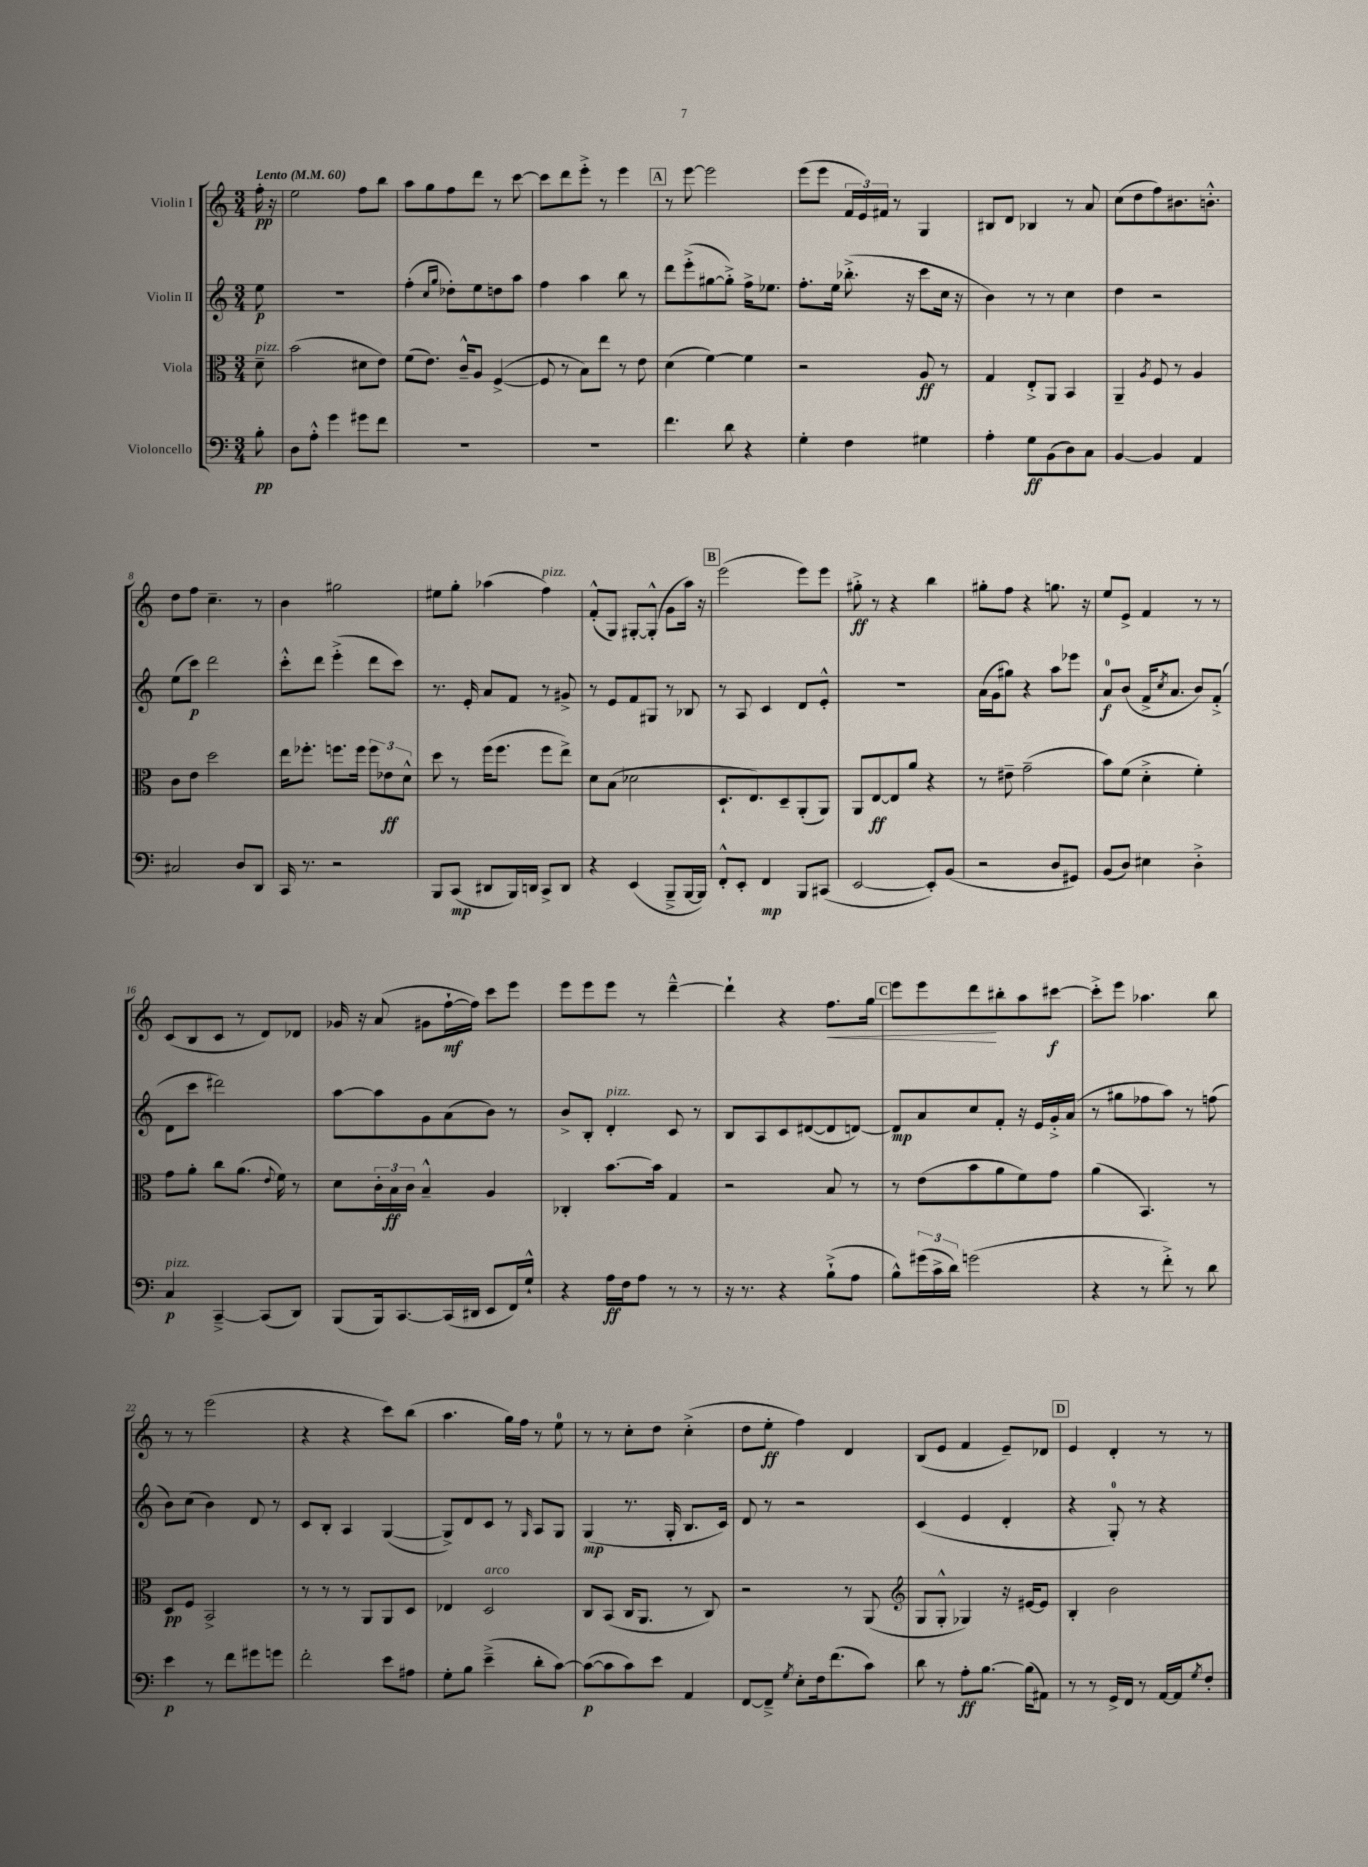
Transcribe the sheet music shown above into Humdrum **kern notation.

**kern	**kern	**kern	**kern
*staff4	*staff3	*staff2	*staff1
*clefF4	*clefC3	*clefG2	*clefG2
*k[]	*k[]	*k[]	*k[]
*M3/4	*M3/4	*M3/4	*M3/4
*MM60	*MM60	*MM60	*MM60
8B'\	8d~\	8ee\	16ff'\
.	.	.	16r
=	=	=	=
8D\L	(2b\	2.r	2ee\
8A'^^\J	.	.	.
4g\	.	.	.
8g#\L	8d#\L	.	8ff\L
8f\J	8e\J)	.	8bb\J
=	=	=	=
2.r	(8f\L	(4ff'\	8aa\L
.	8.e\J)	.	8gg\
.	.	16qqcc/LL	.
.	.	16qqgg/JJ	.
.	.	8dd-'\L)	8ff\
.	16c~^^/LK	.	.
.	8A/J	8ee\	8ddd\J
.	([4F^/	8dd\	8r
.	.	8aa\J	[8ccc\
=	=	=	=
2.r	8F/]	4ff\	8ccc\]L
.	8r	.	8ddd\
.	8B\L)	4aa\	8eee'^\J
.	8ee\J	.	8r
.	8r	8bb\	4eee\
.	8e\	8r	.
=	=	=	=
4.f\	(4d\	8ddd\L	8r
.	.	(8eee'^\	[8eee\
.	[4f\)	[8gg#\	2eee\]
8d\	.	8gg#'^\]J)	.
4r	4f\]	16ff^\LK	.
.	.	8.ee-\J	.
=	=	=	=
4G'\	2r	8.ff'\L	(8eee\L
.	.	.	8eee\J
.	.	16ee\Jk	.
4F\	.	(8.bb-'^\	24f/LL
.	.	.	24e/)
.	.	.	24f#/JJ
.	.	.	8r
.	.	16r	.
4G#\	8A/	8ccc\L	4G/
.	8r	16cc\Jk	.
.	.	16r	.
=	=	=	=
4A'\	4G/	4b\)	8B#/L
.	.	.	8d/J
8G\L	8E'^/L	8r	4B-/
(8BB\	8AA/J	8r	.
8D\)	4BB/	4cc\	8r
8C\J	.	.	8a/
=	=	=	=
[4BB/	4AA~/	4dd\	(8cc\L
.	.	.	8dd\
.	8qA/	.	.
4BB/]	8F/	2r	8ff\)
.	8r	.	8.b#\
4AA/	4A/	.	.
.	.	.	8.b'^^\J
=	=	=	=
2C#/	8c\L	(8ee\L	8dd\L
.	8e\J	8ccc\J)	8ff\J
.	2dd\	2ddd\	4.cc~\
8D/L	.	.	.
8DD/J	.	.	8r
=	=	=	=
16CC/	16ee\LK	8ccc'^^\L	4b\
8.r	8.ff-'\J	.	.
.	.	8ddd\J	.
2r	8.ff\L	(4eee'^\	2gg#\
.	16ff\Jk	.	.
.	12ff\L	8ddd\L	.
.	12e-\	.	.
.	.	8ccc\J)	.
.	12d^^\J	.	.
=	=	=	=
8BBB/L	8dd\	8.r	8ee#\L
(8CC/J	8r	.	8gg'\J
.	.	16e'/	.
8DD#/L	(16ff\LK	8a/L	(4aa-\
.	8.ff\J	.	.
16BBB/L)	.	8f/J	.
16DD/JJ	.	.	.
8CC^/L	8ff\L	8r	4ff\)
8DD/J	8ee^\J)	8g#^/	.
=	=	=	=
4r	8d\L	8r	(8f'^^/L
.	(8B\J	8e/L	8G/J)
(4EE/	2d-\	8f/	[8G#'/L
.	.	8G#/J	(8G#'^^/]J
8BBB~^/L	.	8r	8g\L
[16BBB/L	.	8B-/	16aa\Jk)
16BBB/]JJ)	.	.	16r
=	=	=	=
8FF'^^/L	8.D`/L	8r	(2eee\
8EE'/J	.	8A/	.
.	8.E/)	.	.
4FF/	.	4c/	.
.	8D~/	.	.
8BBB/L	(8AA'/	8d/L	8eee\L)
(8CC#/J	8AA/J)	8e'^^/J	8eee\J
=	=	=	=
[2EE/	8AA/L	2.r	8gg#'^\
.	[8E/	.	8r
.	8E/]	.	4r
.	8a/J	.	.
8EE'/]L)	4r	.	4bb\
(8BB/J	.	.	.
=	=	=	=
2r	8r	(16a\LL	8gg#'\L
.	.	16g\J	.
.	8e#~\	8gg#\J)	8ff\J
.	(2g~\	4r	4r
8D/L	.	8aa\L	8.gg\
8GG#/J)	.	8eee-\J	.
.	.	.	16r
=	=	=	=
(8BB/L	8b\L)	8a/L	8ee/L
8D/J)	(8f\J	(8b/J	8e^/J
4E#\	4d'^\	16f^/LK	4f/
.	.	8qcc/	.
.	.	8.a/J	.
4D'^\	4f'\)	8b/L)	8r
.	.	(8f'^/J	8r
=	=	=	=
4C/	8g\L	8d\L	(8c/L
.	8a'\J	8ccc\J	8B/
[4CC~^/	8cc\L	2ddd#\)	8c/J
.	(8.a\J	.	8r
(8CC/]L	.	.	8d/L)
.	8qqe/	.	.
.	16f\)	.	.
8DD/J)	8r	.	8d-/J
=	=	=	=
(8BBB/L	8d\L	[8aa\L	16g-/
.	.	.	16r
16BBB/k)	24c'\L	8aa\]	(8a/
.	24B\	.	.
[8.CC/	.	.	.
.	24c\JJ	.	.
.	4B~^^/	8g\	8g#\L
(16CC/]L	.	(8a\	[16ff`\L
16DD#/JJ	.	.	16ff\]JJ)
8EE/L	4A/	8b\J)	8ccc\L
16FF/L)	.	8r	8eee\J
16G`^^/JJ	.	.	.
=	=	=	=
4r	4C-'/	8b^/L	8eee\L
.	.	8B'/J	8eee\
16A\LL	[8.b\L	4d'/	8eee\J
16F\J	.	.	.
8A\J	.	.	8r
.	16b\]Jk	.	.
8r	4G/	8c/	[4ddd~^^\
8r	.	8r	.
=	=	=	=
16r	2r	8B/L	4ddd`\]
8.r	.	.	.
.	.	8A/	.
4r	.	8c/	4r
.	.	([8d#/	.
(8B`^\L	8B/	8d#/]	8.ff\L
8A\J	8r	[8d/J)	.
.	.	.	16gg\Jk
=	=	=	=
8B^^\L)	8r	8d/]L	8eee\L
(24g#\L	(8e\L	8a/	8eee\
24c^\	.	.	.
24d\JJ)	.	.	.
(2g\	8b\	8cc/	8ddd\
.	8a\	8f'/J	8bb#'\
.	8f\)	16r	8aa\
.	.	16e/LL	.
.	8g\J	16g'^/	[8ccc#\J
.	.	(16a/JJ	.
=	=	=	=
4r	(4a\	8r	8ccc#'^\]L
.	.	8gg#\L	8eee\J
8r	4.BB/)	8ff-\	4.aa-\
8f'^\)	.	8aa\J)	.
8r	.	8r	.
8d\	8r	(8ff\	8bb\
=	=	=	=
4e\	8D/L	8b\L)	8r
.	8F/J	(8cc\J	8r
8r	2BB^/	4b\)	(2eee\
8f\L	.	.	.
8g#\	.	8d/	.
8g\J	.	8r	.
=	=	=	=
2f'\	8r	8c/L	4r
.	8r	8B'/J	.
.	8r	4A/	4r
.	8AA/L	.	.
8e\L	8AA/	([4G/	8ccc\L)
8A#\J	8D/J	.	(8bb\J
=	=	=	=
8G'\L	4E-/	8G^/]L)	4.aa\
8B\J	.	8d/	.
(4e~^\	2D/	8c/J	.
.	.	8r	16gg\LL)
.	.	.	16ff\JJ
.	.	16qqG/	.
8d'\L	.	8A/L	8r
[8c\J)	.	8G/J	8ee\
=	=	=	=
(8c\_L	8C/L	(4G/	8r
8c\]	(8BB/J	.	8r
8c\)	16C/LK	8.r	8cc'\L
.	8.AA/J	.	.
8e\J	.	.	8dd\J
.	.	16G'/	.
4AA/	8r	8.B/L	(4cc'^\
.	8C/)	.	.
.	.	16c/Jk)	.
=	=	=	=
[8FF/L	2r	8d/	8dd\L
8FF~^/]J	.	8r	8ee'\J
8qG/	.	.	.
8E'\L	.	2r	4ff\)
16F\k	.	.	.
(8.f\	.	.	.
.	8r	.	4d/
8c\J)	(8AA/	.	.
=	=	=	=
*	*clefG2	*	*
8d\	8G/L	(4c/	(8B/L
8r	8G'^^/J	.	8e/J
8A'\L	4G-/)	4e/	4f/
[8.B\J	.	.	.
.	16r	4d'/	8e~/L)
(16B\]LK	[16e#/LK	.	.
8AA#\J)	8e#/]J	.	8d-/J
=	=	=	=
8r	4B'/	4r	4e/
8r	.	.	.
16GG^/LL	2b\	8G'/)	4d'/
16FF/JJ	.	.	.
8r	.	8r	.
[16AA/LL	.	4r	8r
16AA/]J	.	.	.
8qG/	.	.	.
8F'/J	.	.	8r
==	==	==	==
*-	*-	*-	*-
